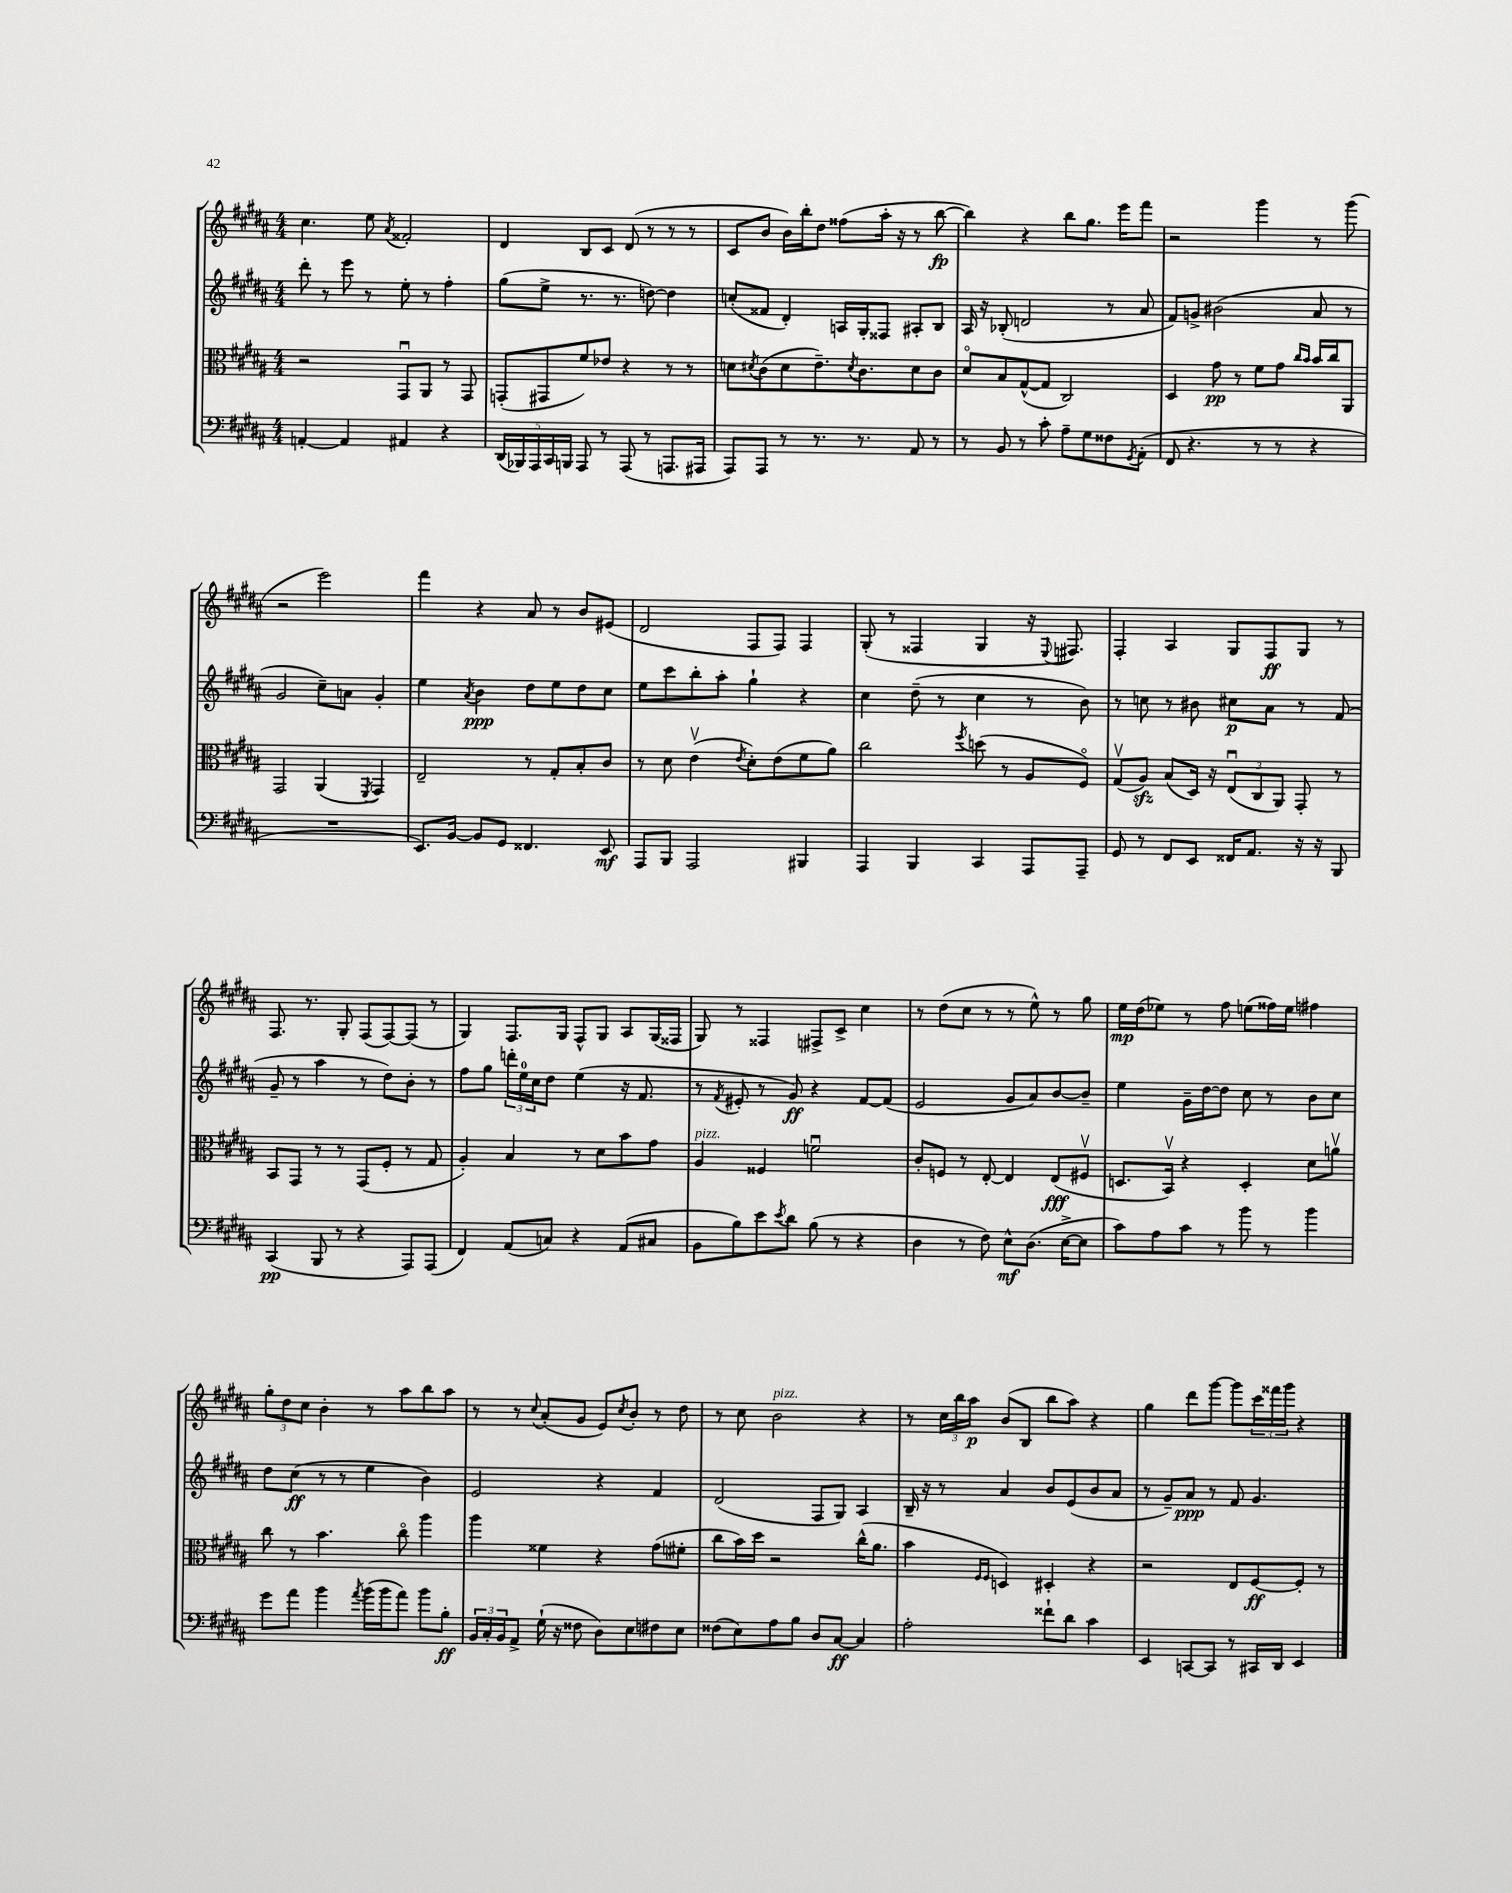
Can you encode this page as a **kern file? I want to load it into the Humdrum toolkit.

**kern	**kern	**kern	**kern
*staff4	*staff3	*staff2	*staff1
*clefF4	*clefC3	*clefG2	*clefG2
*k[f#c#g#d#a#]	*k[f#c#g#d#a#]	*k[f#c#g#d#a#]	*k[f#c#g#d#a#]
*M4/4	*M4/4	*M4/4	*M4/4
[4AA'/	2r	8ddd#'\	4.cc#\
.	.	8r	.
4AA/]	.	8eee\	.
.	.	8r	8ee\
.	.	.	8qa#/
4AA#/	8GG#u/L	8ee'\	2f##'/
.	8AA#/J	8r	.
4r	8r	4ff#'\	.
.	8GG#/	.	.
=	=	=	=
(20DD#/LL	(8GG'/L	(8gg#\L	4d#/
20BBB-/)	.	.	.
20AAA#/	.	.	.
.	8GG#/	8ee^\J	.
20CC#/	.	.	.
20BBB/JJ	.	.	.
8AAA#/	8f#/)	8.r	8B/L
8r	8e-/J	.	8c#/J
.	.	8.r	.
(8AAA#/	4r	.	(8d#/
8r	.	[8dd\)	8r
8.AAA/L	8r	4dd\]	8r
.	8r	.	8r
16AAA#/Jk	.	.	.
=	=	=	=
8AAA#/L)	8d\L	(8cc'/L	8c#/L
.	8qd#/	.	.
8AAA#/J	(8c#\	8f##/J	8b/J
8r	8d#\	4d#'/)	16b\LL)
.	.	.	16bb'\J
8.r	8.e~\)	.	8dd#\J
.	.	16A/LL	(8ff##\L
.	8qd#/	.	.
8.r	8.c#\	16G#'/J	.
.	.	8F##/J	16aa#'\Jk
.	.	.	16r
8AA#/	8d#\	8A#'/L	8r
8r	8c#\J	8B/J	[8bb\
=	=	=	=
8r	8d#o/L	16A#/	4bb\])
.	.	16r	.
8BB/	8B/	(8B-'/	.
8r	([8G#^^/	2d/	4r
8c#'\	8G#/]J	.	.
8A#~\L	2C#/)	.	8bb\L
8G#\	.	.	8.gg#\J
8F##\	.	8r	.
.	.	.	16eee\LK
8qGG#/	.	.	.
(8AA#'\J	.	8a#/	8fff#\J
=	=	=	=
8FF#/	4D#/	8f#/L)	2r
4.r	.	8g^/J	.
.	8g#\	(2b#\	.
.	8r	.	.
8r	8f#\L	.	4ggg#\
8r	8g#\J	.	.
.	16qqcc#/LL	.	.
.	16qqb/JJ	.	.
4r	16b/LL	8a#/	8r
.	16cc#/J	.	.
.	8AA#/J	8r	(8ggg#\
=	=	=	=
1r	2GG#/	2g#/	2r
.	(4AA#/	8cc#~\L)	2eee\)
.	.	8a\J	.
.	8qFF#/	.	.
.	4GG#/)	4g#'/	.
=	=	=	=
8.EE/L)	2E~/	4ee\	4fff#\
[16BB/Jk	.	.	.
.	.	8qa#/	.
8BB/]L	.	4b\	4r
8GG#/J	.	.	.
4.FF##/	8r	8dd#\L	8a#/
.	8G#'/L	8ee\	8r
.	8B'/	8dd#\	8b/L
8EE/	8c#/J	8cc#\J	(8e#/J
=	=	=	=
8AAA#/L	8r	8ee\L	2d#/
8BBB/J	8d#\	8ccc#\	.
2AAA#/	(4ev\	8bb'\	.
.	.	8aa#'\J	.
.	8qe/	.	.
.	8d#'\L)	4gg#`\	8F#/L
.	(8e\	.	8F#/J)
4BBB#/	8f#\	4r	4F#/
.	8a#\J)	.	.
=	=	=	=
4AAA#/	2cc#\	4cc#\	(8G#'/
.	.	.	8r
4BBB/	.	(8dd#~\	4F##/
.	.	8r	.
.	8qff#/	.	.
4CC#/	(8dd\	4cc#\	4G#/
.	8r	.	.
8AAA#/L	8A#/L	8r	16r
.	.	.	8qqE/
.	.	.	8.F#/)
8AAA#~/J	8F#o/J)	8b\)	.
=	=	=	=
8GG#/	(8G#v/L	8r	4F#'/
8r	8A#/J)	8cc\	.
8FF#/L	(8B/L	8r	4A#/
8EE/J	16D#/Jk)	8b#\	.
.	16r	.	.
16FF##/LK	(12Eu/L	8cc#\L	8G#/L
8.AA#/J	.	.	.
.	12C#/	.	.
.	.	8a#\J	8F#/
.	12AA#/J)	.	.
16r	8GG#'/	8r	8G#/J
16r	.	.	.
8BBB/	8r	(8f#/	8r
=	=	=	=
(4CC#/	8BB/L	8g#~/	8.F#/
.	8GG#/J	8r	.
.	.	.	8.r
8BBB/	8r	4aa#\	.
8r	8r	.	8G#'/
4r	(8GG#/L	8r	(8F#/L
.	8F#'/J	8dd#\L)	[8F#/)
8AAA#/L)	8r	8b'\J	(8F#/]J
(8AAA#/J	8G#/	8r	8r
=	=	=	=
4FF#/)	4A#'/)	8ff#\L	4G#/)
.	.	8gg#\J	.
(8AA#/L	4B/	24ddd'\LL	8.F#/L
.	.	24ee\	.
.	.	24cc#\J	.
8C/J)	.	8dd#\J	.
.	.	.	16G#/Jk
4r	8r	(4ee\	8F#^^/L
.	8d#\L	.	8G#/J
(8AA#/L	8b\	16r	8A#/L
.	.	8.f#/	.
8C#/J	8g#\J	.	(16G#/L
.	.	.	16F##/JJ
=	=	=	=
8BB\L	4A#/	8r	8G#/)
.	.	8qf#/	.
8B\)	.	8e#'/	8r
8e\	4F##/	8r	4F##/
8qe/	.	.	.
8d#\J	.	8g#/)	.
(8B\	2fu\	4r	8F#^/L
8r	.	.	8c#^/J
4r	.	[8f#/L	4cc#\
.	.	(8f#/]J	.
=	=	=	=
4D#\	8c#'/L	2e/	8r
.	8F/J	.	(8dd#\L
8r	8r	.	8cc#\J
8F#\)	[8E'/	.	8r
8E^^\L	4E/]	8g#/L	8r
(8.D#\J	.	8a#/)	8ee^^\)
.	(8E/L	[8b/	8r
[16E^\LK	.	.	.
8E\]J	8F#v/J	8b~/]J	8gg#\
=	=	=	=
8c#\L)	8.D/L	4ee\	16ee\LL
.	.	.	(16dd#\J
8A#\	.	.	8ee-\J)
.	16BBv/Jk)	.	.
8c#\J	4r	16g#~\LL	8r
.	.	[16dd#\J	.
8r	.	8dd#\]J	8ff#\
8b\	4D'/	8cc#\	(8ee\L
8r	.	8r	16ff##\L)
.	.	.	16ee\JJ
4b\	8d#\L	8b\L	4ff#\
.	8av\J	8cc#\J	.
=	=	=	=
8g#\L	8cc#\	8dd#\L	12gg#'\L
.	.	.	12dd#\
8a#\J	8r	(8cc#\J	.
.	.	.	12cc#\J
4b\	4.b\	8r	4b'\
.	.	8r	.
8qa#/	.	.	.
(16b\LL	.	4ee\	8r
16b\J	.	.	.
8a#\J)	8cc#o\	.	8aa#\L
8b\L	4aa#\	4b\)	8bb\
8B'\J	.	.	8aa#\J
=	=	=	=
24BB/LL	4aa#\	2e/	8r
24C#'/	.	.	.
24BB/J	.	.	.
8AA#^/J	.	.	8r
.	.	.	8qqcc#/
(16G#`\	4f##\	.	(8a#'/L
16r	.	.	.
8F##\	.	.	8g#/J
8D#\L)	4r	4r	8e/L)
.	.	.	8qcc#/
8E\	.	.	8b'/J
8F#\	(8g#\L	4f#/	8r
8E\J	8f#'\J	.	8dd#\
=	=	=	=
(8F##\L	8cc#\L	(2d#/	8r
8E\)	16b\L)	.	8cc#\
.	16dd#\JJ	.	.
8A#\	2r	.	2b\
8B\J	.	.	.
8D#/L	.	8F#/L	.
[8C#/J	.	8G#/J)	.
4C#/]	(16cc#^^\LK	4A#/	4r
.	8.a#\J	.	.
=	=	=	=
2A#'\	4b\	16B~/	8r
.	.	16r	.
.	.	8r	24cc#\LL
.	.	.	24bb\
.	.	.	24aa#\JJ
.	16qqF#/LL	.	.
.	16qqF#/JJ	.	.
.	4D/)	4a#/	(8b/L
.	.	.	8B/J
8f##`\L	4D#'/	8b/L	8bb\L
8d#\J	.	(8e/	8aa#\J)
4c#\	4r	8b/	4r
.	.	8a#/J	.
=	=	=	=
4EE/	2r	8r	4gg#\
.	.	8g#~/L)	.
[8CC/L	.	8a#/J	8ddd#\L
8CC/]J	.	8r	[8ggg#\J
8r	8E/L	8f#/	8ggg#\]L
16CC#/LL	[8F#/	4.g#/	24ccc#\L
.	.	.	24fff##\
16DD#/JJ	.	.	.
.	.	.	24ggg#\JJ
4EE/	8F#'/]J	.	4r
.	8r	.	.
==	==	==	==
*-	*-	*-	*-
